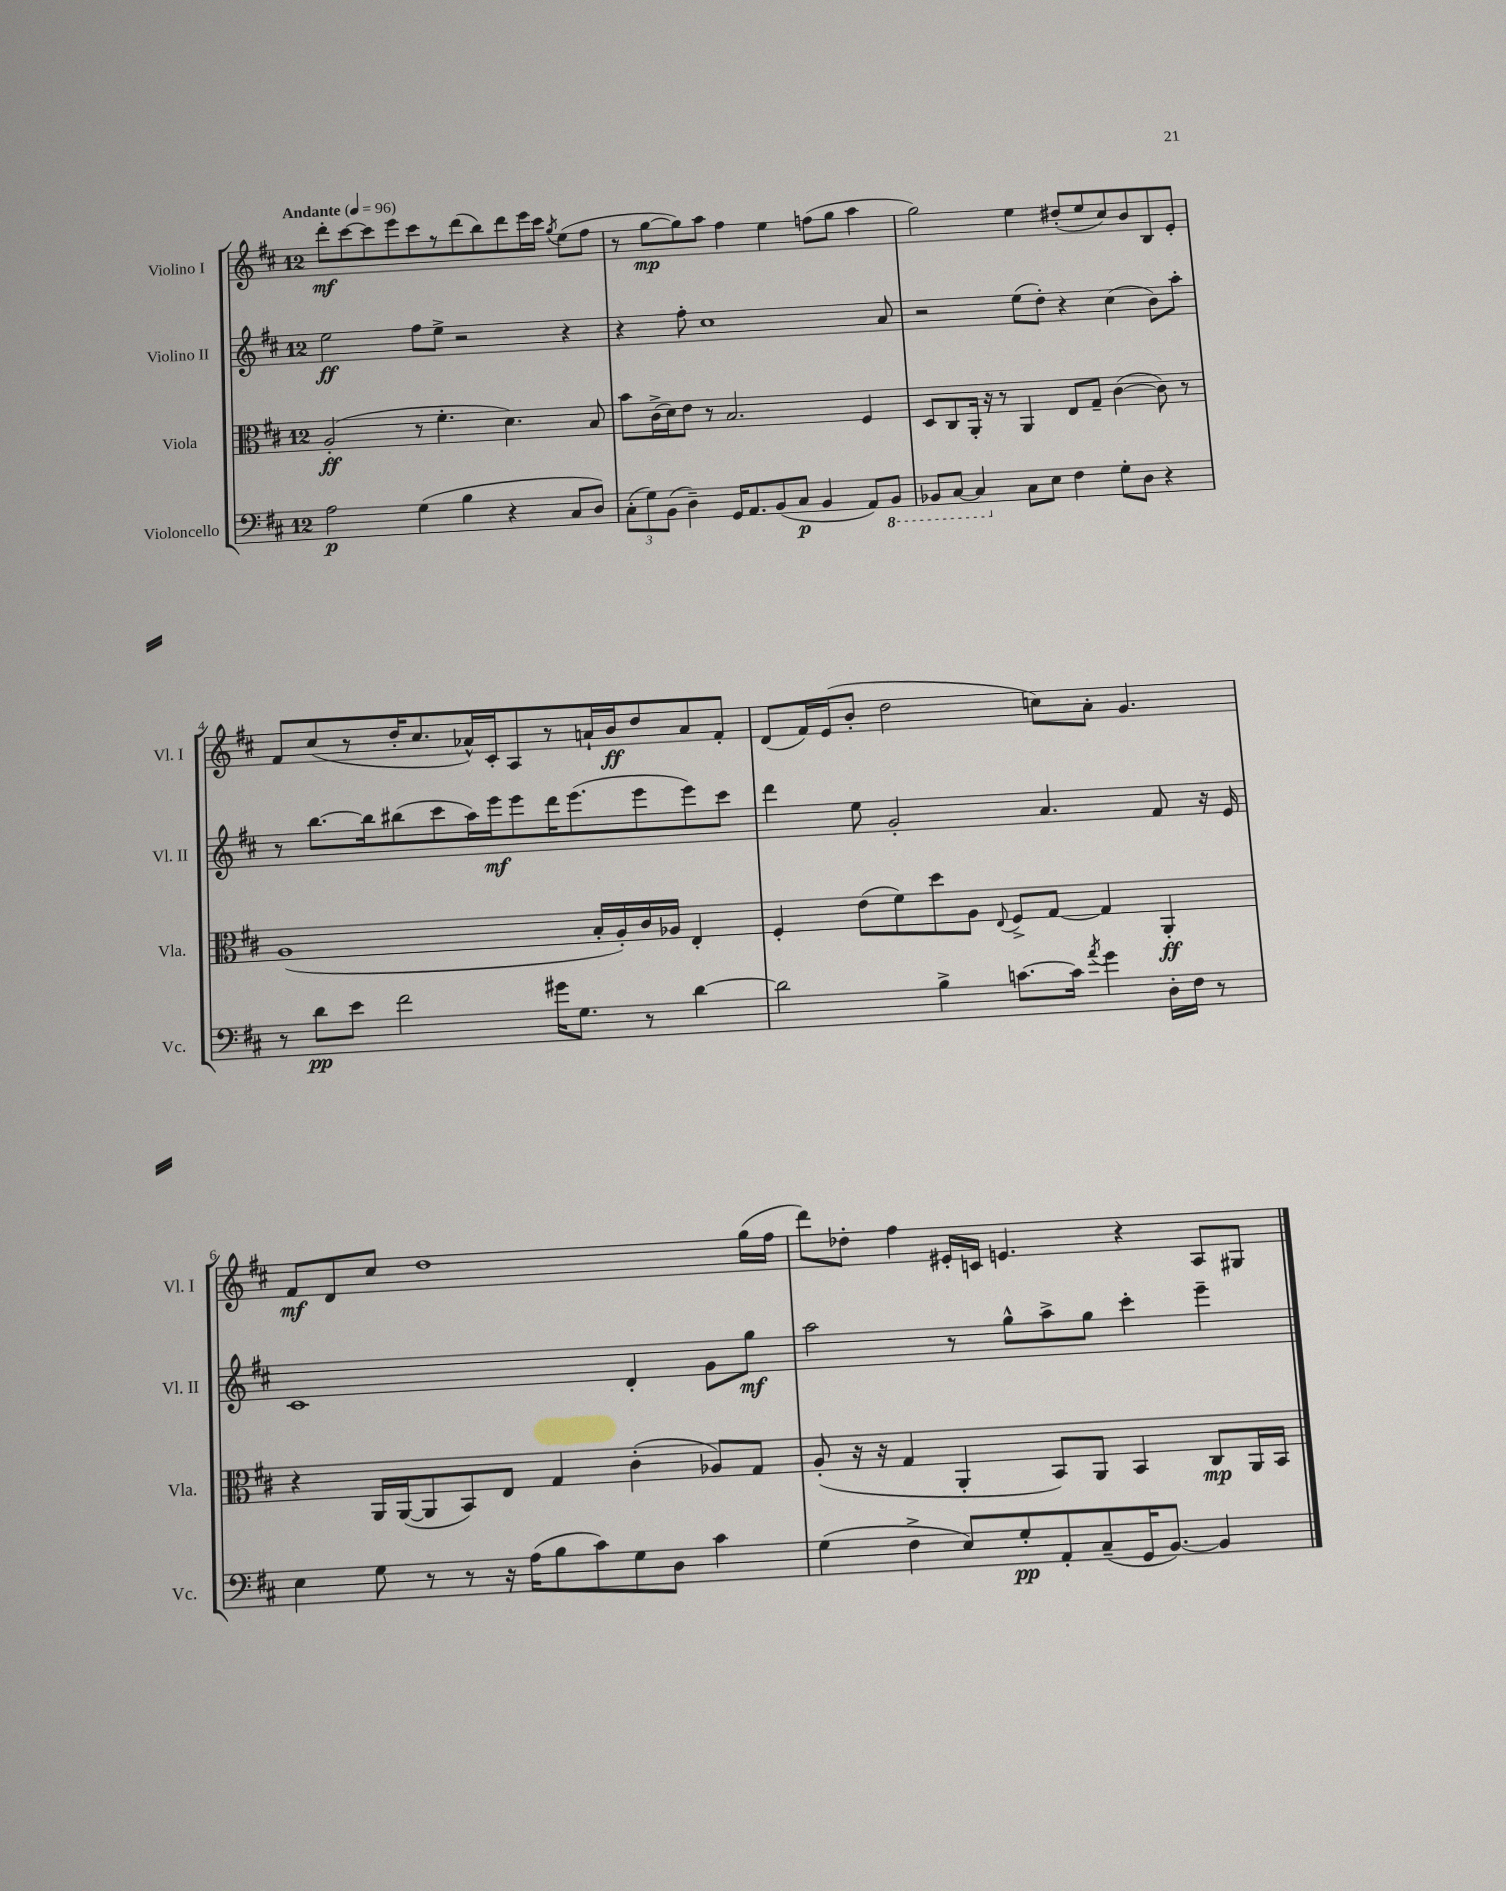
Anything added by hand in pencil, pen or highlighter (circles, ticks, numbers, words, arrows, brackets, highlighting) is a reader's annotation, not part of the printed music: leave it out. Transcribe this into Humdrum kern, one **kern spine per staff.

**kern	**kern	**kern	**kern
*staff4	*staff3	*staff2	*staff1
*clefF4	*clefC3	*clefG2	*clefG2
*k[f#c#]	*k[f#c#]	*k[f#c#]	*k[f#c#]
*M12/8	*M12/8	*M12/8	*M12/8
*MM96	*MM96	*MM96	*MM96
2A	(2A'	2ee	8ddd'
.	.	.	[8ccc#
.	.	.	8ccc#]
.	.	.	8eee
(4G	8r	8ff#	8ccc#
.	4.f#'	8ee^	8r
4B	.	2r	(8ddd
.	.	.	8bb)
4r	4.d)	.	8ddd
.	.	.	16eee
.	.	.	16ccc#
.	.	.	8qgg
8C#	.	4r	(8ee
8D)	8B	.	8ff#
=	=	=	=
(12C#'	8b	4r	8r
12G)	.	.	.
.	(16c#^	.	[8gg
(12BB	.	.	.
.	16d)	.	.
4D~)	8e	8ff#'	8gg])
.	8r	1cc#	8aa
16GG	2.B	.	4ff#
8.AA	.	.	.
(8BB	.	.	4ee
8C#	.	.	.
4BB	.	.	(8ff
.	.	.	8gg
8AA)	4F#	.	4aa
8BBB	.	8a	.
=	=	=	=
8BBB-	8D	2r	2gg)
[8CC#	8C#	.	.
4CC#]	16AA'	.	.
.	16r	.	.
.	8r	.	.
8C#	4AA	(8ee	4ee
8E	.	8dd')	.
4F#	8E	4r	(8dd#'
.	8G~	.	8ee
8G'	([4c#	(4cc#	8cc#)
8D	.	.	8b
4r	8c#])	8b)	8B
.	8r	8aa'	8e'
=	=	=	=
8r	(1A	8r	8f#
8d	.	[8.bb	(8cc#
8e	.	.	8r
.	.	16bb]	.
2f#	.	(8bb#	16dd'
.	.	.	8.cc#
.	.	8ccc#	.
.	.	16aa)	16a-^^)
.	.	16eee	16c#'
.	.	8eee	8A
16g#	.	16ddd	8r
8.G	.	(8.eee	.
.	16B'	.	16a`
.	16A')	.	16b
8r	16c#	8eee	8dd
.	16A-	.	.
[4d	4E'	8eee)	8a
.	.	8ccc#	8f#'
=	=	=	=
2d]	4F#'	4ddd	(8d
.	.	.	16f#)
.	.	.	(16e
.	(8e	8ee	8b'
.	8f#)	2g'	2dd
4B^	8dd	.	.
.	8A	.	.
.	8qqE	.	.
[8.c	8F#^	.	.
.	[8G	4.a	8cc)
16c]	.	.	.
8qa	.	.	.
4g	4G]	.	8a'
.	.	.	4.g
16D'	4AA'	8f#	.
16F#	.	.	.
8r	.	16r	.
.	.	16e	.
=	=	=	=
4E	4r	1c#	8f#
.	.	.	8d
8G	16AA	.	8cc#
.	([16AA	.	.
8r	8AA]	.	1dd
8r	8BB)	.	.
16r	8E	.	.
(16A	.	.	.
8B	4G	.	.
8c#)	.	.	.
8G	(4c#'	4d'	.
8D	.	.	.
4c#	8A-)	8g	.
.	8G	8gg	(16gg
.	.	.	16ff#
=	=	=	=
(4G	(8A'	2aa	8ddd)
.	16r	.	8dd-'
.	16r	.	.
4F#^	4G	.	4ff#
8E)	4AA'	8r	16e#'
.	.	.	16c
8G'	.	8gg^^	4.e
8AA'	8BB)	8aa^	.
(8C#~	8AA	8gg	.
16GG	4BB	4ccc#'	4r
[8.BB)	.	.	.
4BB]	8C#	4eee~	8A
.	16AA	.	8G#
.	16BB	.	.
==	==	==	==
*-	*-	*-	*-
